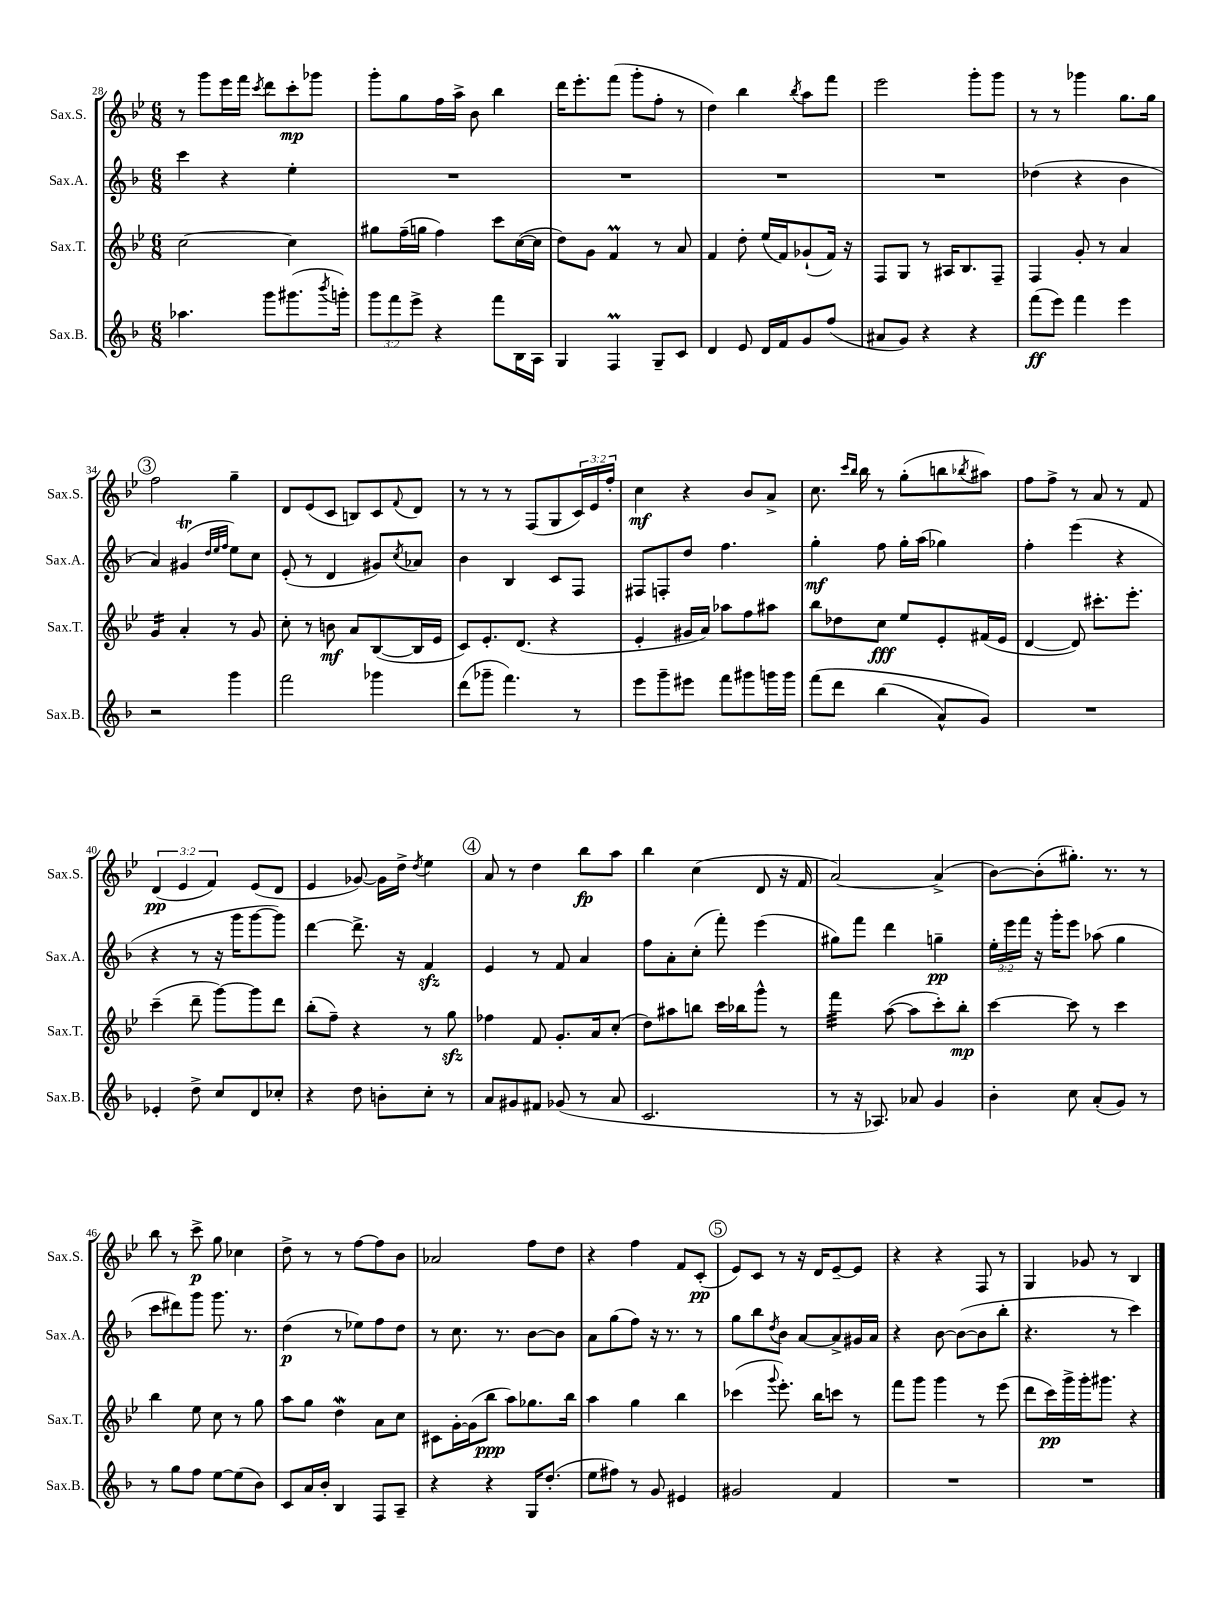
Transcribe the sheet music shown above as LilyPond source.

<<
\new StaffGroup <<
\new Staff = "s0" \with { instrumentName = "Sax.S." shortInstrumentName = "Sax.S." } {
    \clef treble \key bes \major \numericTimeSignature \time 6/8 \override Staff.TupletNumber.text = #tuplet-number::calc-fraction-text
    r8 g'''8 ees'''16 f'''16 \acciaccatura { c'''8 } d'''8 c'''8-.\mp ges'''8 |
    g'''8-. g''8 f''16 a''16-> bes'8 bes''4 |
    d'''16 ees'''8.-. f'''8( g'''8-. f''8-. r8 |
    d''4) bes''4 \acciaccatura { bes''8 } a''8 f'''8 |
    ees'''2 g'''8-. g'''8 |
    r8 r8 ges'''4 g''8. g''16 |
    \mark \markup { \circle "3" } f''2 g''4-- |
    d'8 ees'8( c'8 b8) c'8 \appoggiatura { f'8 } d'8 |
    r8 r8 r8 f8( g8 \tuplet 3/2 { c'16) ees'16 f''16-. } |
    c''4\mf r4 bes'8 a'8-> |
    c''8. \grace { c'''16 bes''16 } bes''16 r8 g''8-.( b''8 \acciaccatura { bes''8 } ais''8) |
    f''8 f''8-> r8 a'8 r8 f'8 |
    \tuplet 3/2 { d'4\pp( ees'4 f'4) } ees'8( d'8 |
    ees'4 ges'8~) ges'16 d''16-> \acciaccatura { d''8 } ees''4 |
    \mark \markup { \circle "4" } a'8 r8 d''4 bes''8\fp a''8 |
    bes''4 c''4( d'8 r16 f'16 |
    a'2~) a'4->( |
    bes'8~) bes'8-.( gis''8.-.) r8. r8 |
    bes''8 r8 c'''8->\p g''8 ces''4 |
    d''8-> r8 r8 f''8~ f''8 bes'8 |
    aes'2 f''8 d''8 |
    r4 f''4 f'8 c'8-.\pp( |
    \mark \markup { \circle "5" } ees'8) c'8 r8 r16 d'16 ees'8~-- ees'8 |
    r4 r4 f8 r8 |
    g4 ges'8 r8 bes4 \bar "|." |
}
\new Staff = "s1" \with { instrumentName = "Sax.A." shortInstrumentName = "Sax.A." } {
    \clef treble \key f \major \numericTimeSignature \time 6/8 \override Staff.TupletNumber.text = #tuplet-number::calc-fraction-text
    c'''4 r4 e''4-. |
    R2. |
    R2. |
    R2. |
    R2. |
    des''4( r4 bes'4 |
    \mark \markup { \circle "3" } a'4) gis'4\trill( \grace { d''32 e''32 f''32 } e''8) c''8 |
    e'8-.( r8 d'4 gis'8) \acciaccatura { c''8 } aes'8 |
    bes'4 bes4 c'8 f8 |
    fis8 f8-. d''8 f''4. |
    g''4-.\mf f''8 g''16-. a''16( ges''4) |
    f''4-. e'''4( r4 |
    r4 r8 r16 g'''16 g'''8~ g'''8) |
    d'''4~ d'''8.-> r16 f'4\sfz |
    \mark \markup { \circle "4" } e'4 r8 f'8 a'4 |
    f''8 a'8-. c''8-.( f'''8-.) e'''4( |
    gis''8) f'''8 d'''4 g''4--\pp |
    \tuplet 3/2 { e''16-. e'''16 f'''16 } r16 g'''16-. e'''8 aes''8( g''4 |
    c'''8 dis'''8) g'''8 g'''8. r8. |
    d''4\p( r8 ees''8) f''8 d''8 |
    r8 c''8. r8. bes'8~ bes'8 |
    a'8 g''8( f''8) r16 r8. r8 |
    \mark \markup { \circle "5" } g''8 bes''8 \acciaccatura { d''8 } bes'8 a'8~ a'8-> gis'16 a'16 |
    r4 bes'8~ bes'8~( bes'8 bes''8-. |
    r4. r8 c'''4) \bar "|." |
}
\new Staff = "s2" \with { instrumentName = "Sax.T." shortInstrumentName = "Sax.T." } {
    \clef treble \key bes \major \numericTimeSignature \time 6/8
    c''2~ c''4 |
    gis''8 f''16--( g''16 f''4) c'''8 c''16~( c''16 |
    d''8) g'8 f'4\prall r8 a'8 |
    f'4 d''8-. ees''16( f'16) ges'8-!( f'16) r16 |
    f8 g8 r8 ais16 bes8. f8-- |
    f4 g'8-. r8 a'4 |
    \mark \markup { \circle "3" } g'4:16 a'4-. r8 g'8 |
    c''8-. r8 b'8\mf a'8 bes8~( bes16 ees'16 |
    c'8) ees'8.-. d'8.( r4 |
    ees'4-. gis'16 a'16) aes''8 f''8 ais''8 |
    bes''8 des''8 c''8\fff ees''8 ees'8-. fis'16( ees'16 |
    d'4~ d'8) cis'''8.-. ees'''8.-. |
    c'''4--( d'''8-- g'''8~) g'''8 d'''8 |
    bes''8-.( f''8--) r4 r8 g''8\sfz |
    \mark \markup { \circle "4" } fes''4 f'8 g'8.-. a'16 c''8-.( |
    d''8) ais''8 b''8 c'''16 bes''16 g'''8-^ r8 |
    f'''4:32 a''8~( a''8 c'''8-.) bes''8-.\mp |
    c'''4~ c'''8 r8 c'''4 |
    bes''4 ees''8 c''8 r8 g''8 |
    a''8 g''8 d''4\mordent a'8 c''8 |
    cis'8 g'16~-. g'16( bes''8\ppp a''8) ges''8. bes''16 |
    a''4 g''4 bes''4 |
    \mark \markup { \circle "5" } ces'''4( \appoggiatura { g'''8 } ees'''8.-.) bes''16 c'''8 r8 |
    f'''8 g'''8 g'''4 r8 ees'''8( |
    d'''8 c'''16\pp) g'''16-> g'''16-. gis'''8. r4 \bar "|." |
}
\new Staff = "s3" \with { instrumentName = "Sax.B." shortInstrumentName = "Sax.B." } {
    \clef treble \key f \major \numericTimeSignature \time 6/8 \override Staff.TupletNumber.text = #tuplet-number::calc-fraction-text
    aes''4. g'''8 gis'''8.( \acciaccatura { bes'''8 } g'''16-.) |
    \tuplet 3/2 { g'''8 f'''8 e'''8-> } r4 f'''8 bes16 a16 |
    g4 f4\prall g8-- c'8 |
    d'4 e'8 d'16 f'16 g'8 f''8( |
    ais'8 g'8) r4 r4 |
    f'''8\ff( e'''8) f'''4 e'''4 |
    \mark \markup { \circle "3" } r2 g'''4 |
    f'''2 ges'''4 |
    d'''8( ges'''8-- f'''4.) r8 |
    e'''8 g'''8-- eis'''8 f'''8 gis'''8 g'''16 g'''16 |
    f'''8\( d'''8 bes''4( a'8-^) g'8\) |
    R2. |
    ees'4-. d''8-> c''8 d'8 ces''8-. |
    r4 d''8 b'8-. c''8-. r8 |
    \mark \markup { \circle "4" } a'8 gis'8 fis'8 ges'8( r8 a'8 |
    c'2. |
    r8 r16 aes8.) aes'8 g'4 |
    bes'4-. c''8 a'8-.( g'8) r8 |
    r8 g''8 f''8 e''8~ e''8( bes'8) |
    c'8 a'16 bes'16-. bes4 f8 a8-- |
    r4 r4 g16 d''8.-.( |
    e''8 fis''8) r8 g'8 eis'4 |
    \mark \markup { \circle "5" } gis'2 f'4 |
    R2. |
    R2. \bar "|." |
}
>>
>>
\layout { \context { \Score currentBarNumber = #28 } }
